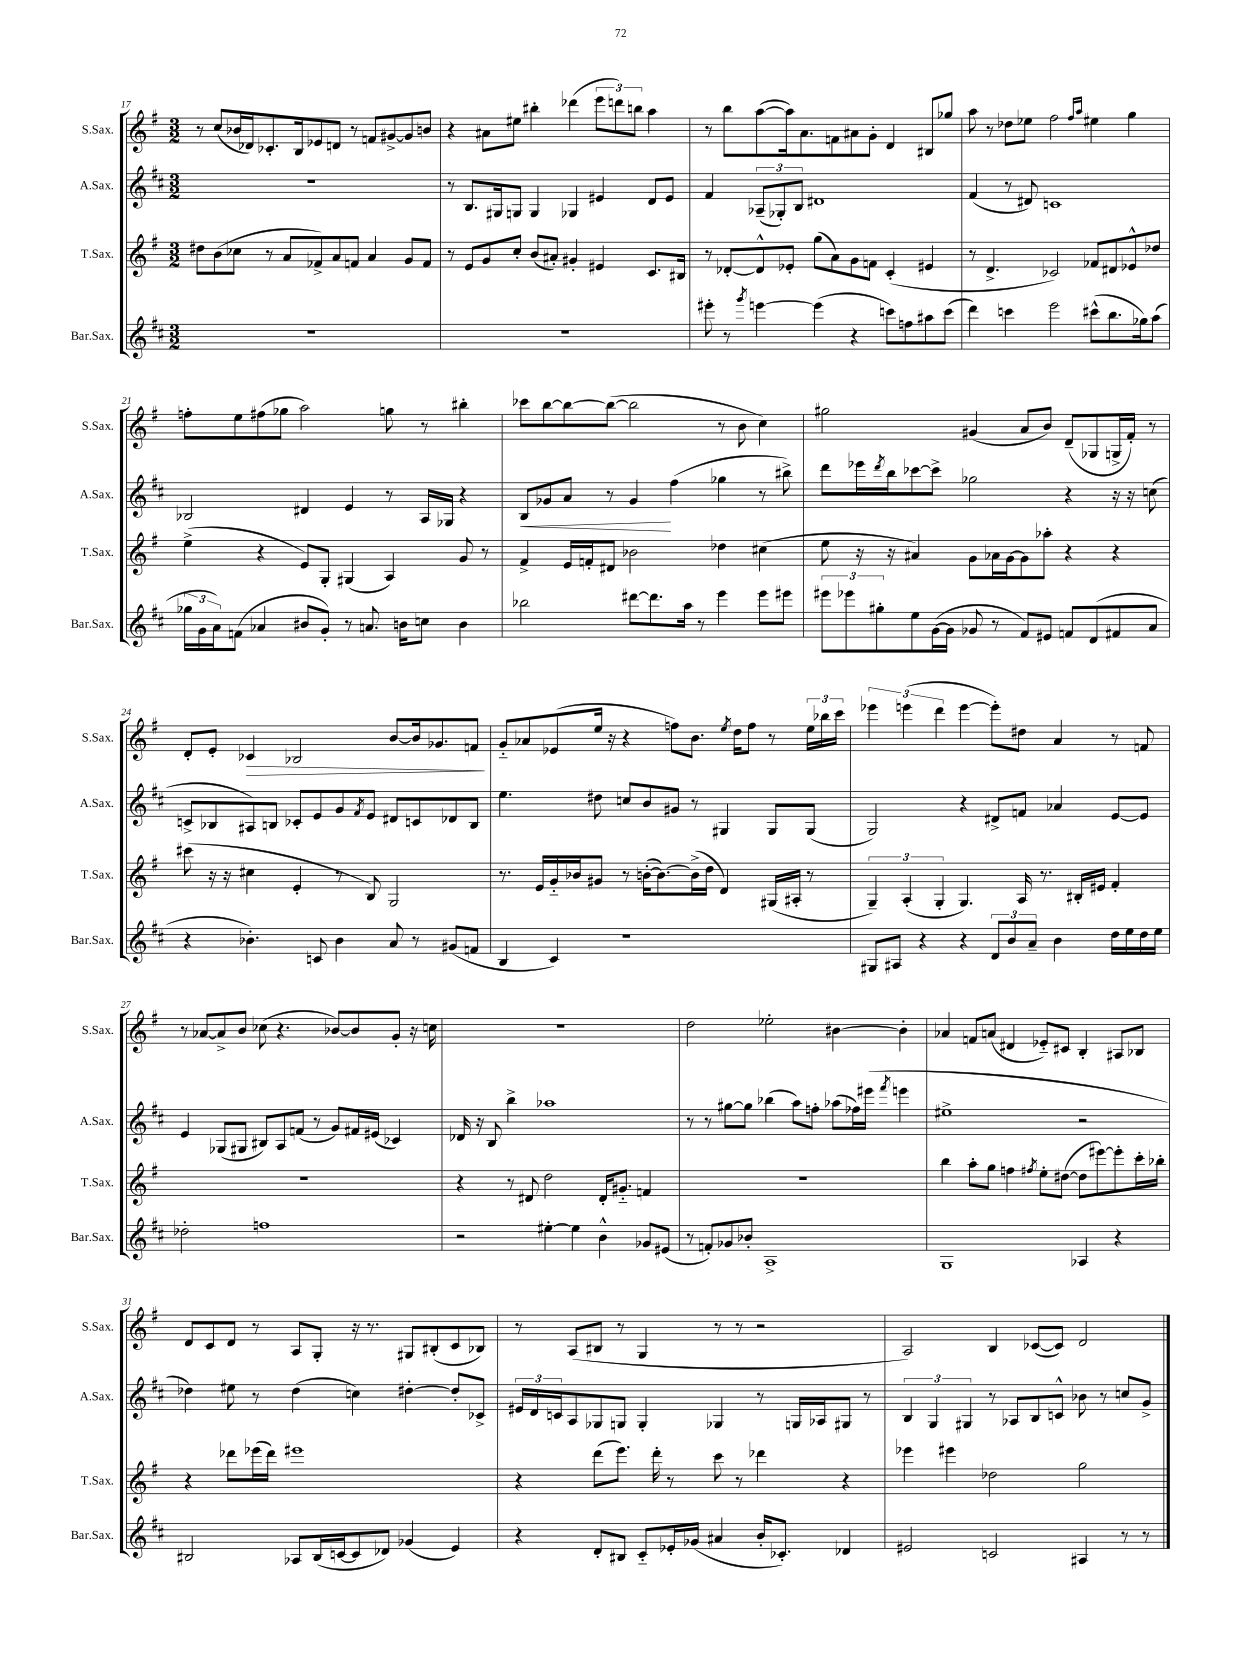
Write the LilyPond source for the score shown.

<<
\new StaffGroup <<
\new Staff = "s0" \with { instrumentName = "S.Sax." shortInstrumentName = "S.Sax." } {
    \clef treble \key g \major \numericTimeSignature \time 3/2
    r8 c''8( bes'16 des'16) ces'8.-. b16 ees'8 d'8 r8 f'8 gis'8~-> gis'8 b'8 |
    r4 ais'8 eis''8 bis''4-. des'''4( \tuplet 3/2 { e'''8 d'''8) b''8 } a''4 |
    r8 b''8 a''8~( a''16) a'8. f'8 ais'8 g'8-. d'4 bis8 ges''8 |
    a''8 r8 des''8 ees''8 fis''2 \grace { fis''16 a''16 } eis''4 g''4 |
    f''8-. e''8 fis''8( ges''8 a''2) g''8 r8 bis''4-. |
    ces'''8 b''8~ b''8~ b''8~( b''2 r8 b'8 c''4) |
    gis''2 gis'4( a'8 b'8) d'8--( ges8 g16-> fis'16-.) r8 |
    d'8-. e'8-. ces'4\> bes2 b'8~ b'16 ges'8. f'8\! |
    g'8-_ aes'8 ees'8( e''16 r16 r4 f''8) b'8. \acciaccatura { e''8 } d''16 f''8 r8 \tuplet 3/2 { e''16 bes''16 c'''16 } |
    \tuplet 3/2 { ees'''4 e'''4( d'''4 } e'''4~ e'''8-.) dis''8 a'4 r8 f'8 |
    r8 aes'8~ aes'8-> b'8 ces''8( r4. bes'8~) bes'8 g'8-. r16 c''16 |
    R1. |
    d''2 ees''2-. bis'4~ bis'4-. |
    aes'4 f'8 a'8( dis'4 ees'8-_) cis'8 b4-. ais8 bes8 |
    d'8 c'8 d'8 r8 a8 g8-. r16 r8. gis8 bis8-.( c'8 bes8) |
    r8 a8( bis8 r8 g4 r8 r8 r2 |
    a2) b4 ces'8~( ces'8) d'2 \bar "|." |
}
\new Staff = "s1" \with { instrumentName = "A.Sax." shortInstrumentName = "A.Sax." } {
    \clef treble \key d \major \numericTimeSignature \time 3/2
    R1. |
    r8 b8. gis16 g8 g4 ges4 eis'4 d'8 eis'8 |
    fis'4 \tuplet 3/2 { aes8--( ges8-.) b8 } dis'1 |
    fis'4( r8 dis'8) c'1 |
    bes2 dis'4 e'4 r8 a16 ges16 r4 |
    b8\< ges'8 a'8 r8 ges'4\! fis''4( ges''4 r8 bis''8->) |
    d'''8 ees'''16 \acciaccatura { d'''8 } b''16 ces'''8~ ces'''8-> ges''2 r4 r16 r16 c''8( |
    c'8-> bes8 ais8) b8 ces'8-. e'8 g'8 \acciaccatura { fis'8 } e'8 dis'8 c'8 des'8 b8 |
    e''4. dis''8 c''8 b'8 gis'8 r8 gis4 gis8 gis8( |
    g2) r4 dis'8-> f'8 aes'4 e'8~ e'8 |
    e'4 ges8( gis8 bis8) a8 f'8( r8 g'8) fis'16 eis'16( ces'4) |
    des'16 r16 b8 b''4-> aes''1 |
    r8 r8 gis''8~ gis''8 bes''4( a''8) f''8-. aes''8( fes''16) eis'''16( \acciaccatura { fis'''8 } e'''4 |
    eis''1-> r2 |
    des''4) eis''8 r8 des''4( c''4) dis''4~-. dis''8-. ces'8-> |
    \tuplet 3/2 { eis'16 d'16 c'16 } a8 ges8 g8 g4-. ges4 r8 g16 aes16 gis8 r8 |
    \tuplet 3/2 { b4 g4 gis4 } r8 aes8 b8 c'8-^ bes'8 r8 c''8 g'8-> \bar "|." |
}
\new Staff = "s2" \with { instrumentName = "T.Sax." shortInstrumentName = "T.Sax." } {
    \clef treble \key g \major \numericTimeSignature \time 3/2
    dis''8 b'8( ces''8 r8 a'8 fes'8->) a'8 f'8 a'4 g'8 f'8 |
    r8 e'8 g'8 c''8-. b'8( ais'8-.) gis'4-. eis'4 c'8. bis16 |
    r8 des'8~-. des'8-^ ees'8-. g''8( a'8) g'8 f'8 c'4-.( eis'4 |
    r8 d'4.-> ces'2) fes'8 dis'8 ees'8-^ des''8 |
    e''4->( r4 e'8) g8-. gis4( a4) g'8 r8 |
    fis'4-> e'16 f'16-. dis'8 bes'2 des''4 cis''4( |
    e''8 r16 r16 ais'4) g'8 aes'16 g'16~ g'8 aes''8-. r4 r4 |
    cis'''8( r16 r16 cis''4 e'4-. r8 b8) g2 |
    r8. e'16 g'16-_ bes'16 gis'8 r8 b'16~-.( b'8.~) b'16->( d''16 d'4) gis16( ais16-. r8 |
    \tuplet 3/2 { g4--) a4-.( g4-. } g4.) a16 r8. bis16-. eis'16 fis'4-. |
    R1. |
    r4 r8 dis'8 d''2 dis'16-. gis'8.-_ f'4 |
    R1. |
    b''4 a''8-. g''8 f''4 \acciaccatura { fis''8 } e''8-. dis''8~( dis''8 eis'''8~) eis'''8-. c'''16-. bes''16-. |
    r4 des'''8 ees'''16( des'''16) eis'''1 |
    r4 d'''8( e'''8.) d'''16-. r8 c'''8 r8 des'''4 r4 |
    ees'''4 eis'''4 des''2 g''2 \bar "|." |
}
\new Staff = "s3" \with { instrumentName = "Bar.Sax." shortInstrumentName = "Bar.Sax." } {
    \clef treble \key d \major \numericTimeSignature \time 3/2
    R1. |
    R1. |
    eis'''8-. r8 \acciaccatura { g'''8 } e'''4~ e'''4( r4 c'''8) f''8 ais''8 c'''8( |
    d'''4) c'''4 e'''2 cis'''8-^( b''8. ges''16) a''8( |
    \tuplet 3/2 { ges''16 g'16 a'16) } f'8( aes'4 bis'8 g'8-.) r8 a'8. b'16 c''8 b'4 |
    bes''2 dis'''8~ dis'''8. a''16 r8 e'''4 e'''8 eis'''8 |
    \tuplet 3/2 { eis'''8 ees'''8 gis''8-. } e''8 g'16~( g'16 ges'8 r8 fis'8) eis'8 f'8 d'8( fis'8 a'8 |
    r4 bes'4.-.) c'8 bes'4 a'8 r8 gis'8( f'8 |
    b4 cis'4) r1 |
    gis8 ais8 r4 r4 \tuplet 3/2 { d'8 b'8 a'8-- } b'4 d''16 e''16 d''16 e''16 |
    des''2-. f''1 |
    r2 eis''4~-. eis''4 b'4-^ ges'8 eis'8( |
    r8 f'8-.) ges'8 bes'8-. a1-> |
    g1 aes4 r4 |
    bis2 aes8 bis16( c'16~ c'8 des'8) ges'4( e'4) |
    r4 d'8-. bis8 cis'8-_ ees'16-. ges'16( ais'4 b'16-. ces'8.-.) des'4 |
    eis'2 c'2 ais4 r8 r8 \bar "|." |
}
>>
>>
\layout { \context { \Score currentBarNumber = #17 } }
